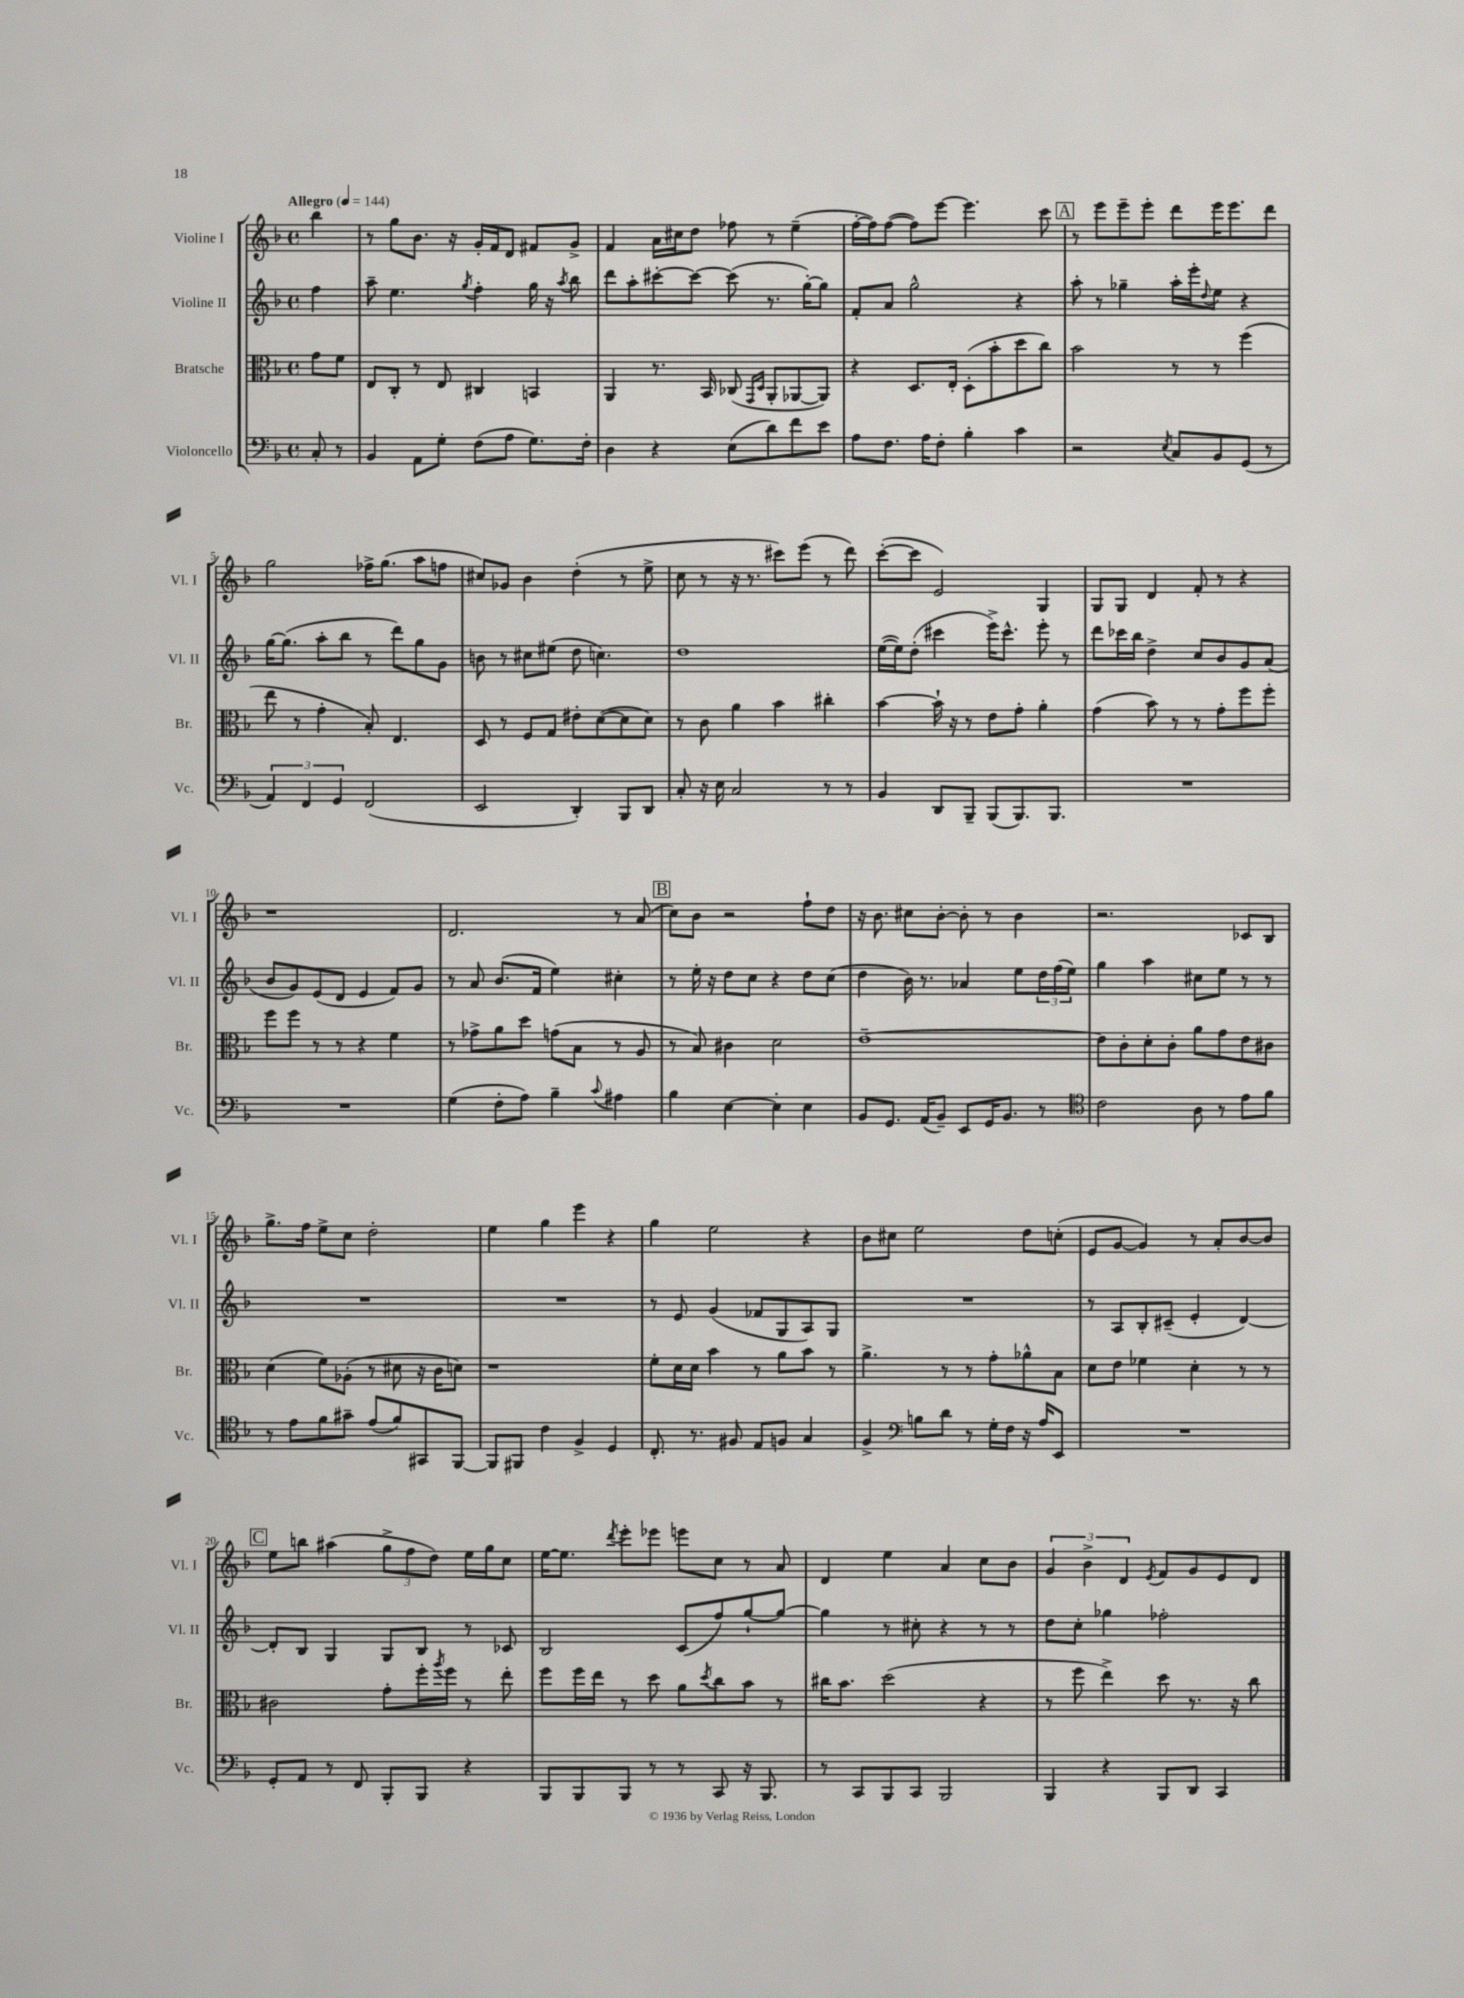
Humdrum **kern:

**kern	**kern	**kern	**kern
*staff4	*staff3	*staff2	*staff1
*clefF4	*clefC3	*clefG2	*clefG2
*k[b-]	*k[b-]	*k[b-]	*k[b-]
*M4/4	*M4/4	*M4/4	*M4/4
*met(c)	*met(c)	*met(c)	*met(c)
*MM144	*MM144	*MM144	*MM144
8C'	8g	4ff	4bb-
8r	8f	.	.
=	=	=	=
4BB-	8E	8aa~	8r
.	8C'	4.ee	8gg
8AA	8r	.	8.b-
8G'	8E	.	.
.	.	.	16r
.	.	8qgg	.
(8F	4C#	4ff'	16g'
.	.	.	16f
8A	.	.	8d
8.G)	4BB	16gg	8f#
.	.	16r	.
.	.	8qaa	.
.	.	8bb-	8g^
16F'	.	.	.
=	=	=	=
4D	4AA	8ddd	4f
.	.	8aa'	.
4r	8.r	[8ccc#'	16a
.	.	.	16cc#
.	.	8ccc#_	8dd
.	16BB-	.	.
(8E	(8C-	(8ccc#]	8ff-
.	16qqGG	.	.
.	16qqD	.	.
8d)	8AA'	8.r	8r
8f	[8AA-	.	(4ee~
.	.	[16gg')	.
8e	8AA-])	8gg]	.
=	=	=	=
8A	4r	8f'	[16ff'
.	.	.	16ff])
8.F	.	8a	([8ff
.	8.D	2gg^^	8ff])
16A	.	.	.
8F'	.	.	[8eee
.	16E'	.	.
4B-'	(8D'	.	4.eee]
.	8b-'	.	.
4c	8dd	4r	.
.	8cc)	.	8ccc
=	=	=	=
2r	2b-	8aa'	8r
.	.	8r	8eee
.	.	4gg-~	8eee~
.	.	.	8eee'
8qE	.	.	.
8C	8r	16aa'	8ddd
.	.	16eee'	.
.	.	8qqdd	.
8BB-	8r	8ee	16eee
.	.	.	8.eee
(8GG	(4ff	4r	.
8r	.	.	8ddd
=	=	=	=
6AA)	8ee	[16gg	2gg
.	.	(8.gg]	.
.	8r	.	.
6FF	.	.	.
.	4g'	8aa'	.
6GG	.	.	.
.	.	8bb-	.
(2FF	8B-')	8r	16ff-^
.	.	.	(8.gg
.	4.E	8ddd)	.
.	.	8gg	8aa
.	.	8g	8ff
=	=	=	=
2EE	8D	8b	8cc#)
.	8r	8r	8g-
.	8F	8cc#	4b-
.	8G	(8ee#	.
4DD')	8e#'	8dd	(4dd'
.	([8d	4.cc)	.
8BBB-	8d]	.	8r
8DD	8d)	.	8ee^
=	=	=	=
8C'	8r	1dd	8cc
16r	8c	.	8r
16E	.	.	.
2C	4a	.	16r
.	.	.	8.r
.	4b-	.	8ccc#)
.	.	.	(8eee
8r	4cc#'	.	8r
8r	.	.	8ddd)
=	=	=	=
4BB-	[4b-	([16ee	([8ccc'
.	.	16ee])	.
.	.	(8dd'	8ccc]
8DD	16b-`]	4ccc#	2e)
.	16r	.	.
8BBB-~	8r	.	.
(8BBB-	8e	16eee^)	.
.	.	8.ccc#^^	.
8.BBB-)	8g'	.	.
.	4a'	8eee'	4G
8.BBB-	.	.	.
.	.	8r	.
=	=	=	=
1r	(4g	8ddd	8G
.	.	16ccc-	8G
.	.	16bb-	.
.	8b-)	4dd^	4d
.	8r	.	.
.	8r	8cc	8f'
.	8g'	8b-	8r
.	8ff	8g	4r
.	8ff'	(8a	.
=	=	=	=
1r	8ff	8b-	1r
.	8ff	8g)	.
.	8r	(8e	.
.	8r	8d	.
.	4r	4e	.
.	4f	8f)	.
.	.	8g	.
=	=	=	=
(4G	8r	8r	2.d
.	8g-^	8a	.
8F'	8a	(8.b-	.
8A)	8dd	.	.
.	.	16f	.
4B-~	(8g	4ee)	.
.	8B-	.	.
8qqc	.	.	.
4A#	8r	4cc#'	8r
.	8A	.	(8a
=	=	=	=
4B-	8r	8r	8cc)
.	8B-)	16ee'	8b-
.	.	16r	.
[4E	4c#	8dd	2r
.	.	8cc	.
4E']	2d	4r	.
4E	.	8dd	8ff`
.	.	(8cc	8dd
=	=	=	=
8BB-	[1e~	4dd	16r
.	.	.	8.b-
8.GG	.	.	.
.	.	16b-)	8cc#
(16AA	.	8.r	.
8BB-~)	.	.	[8b-'
8EE	.	4a-	8b-']
16GG	.	.	8r
8.BB-	.	.	.
.	.	8ee	4b-
8r	.	24dd	.
.	.	(24ff	.
.	.	24ee)	.
=	=	=	=
*clefC4	*	*	*
2c	8e]	4gg	2.r
.	8c'	.	.
.	8d'	4aa	.
.	8c'	.	.
8A	8a	8cc#	.
8r	8g	8ee	.
8e	8e	8r	8c-
8f	8c#	8r	8B-
=	=	=	=
8r	(4d	1r	8.gg^
8e	.	.	.
.	.	.	16ff
8f	8f)	.	8ee^
8g#~	(8A-'	.	8cc
(8e	8r	.	2dd'
8f)	8d#	.	.
8GG#	16r	.	.
.	16c	.	.
[8FF	8d)	.	.
=	=	=	=
8FF]	1r	1r	4ee
8FF#	.	.	.
4c	.	.	4gg
4F^	.	.	4eee
4D	.	.	4r
=	=	=	=
8.C'	8f'	8r	4gg
.	16d	8e	.
8.r	16d	.	.
.	4b-	(4g	2ee
8F#	.	.	.
8E	8r	8f-	.
8F	8a	8G	.
4G	8b-	8A)	4r
.	8r	8G	.
=	=	=	=
4F^	4.a^	1r	8b-
.	.	.	8cc#
*clefF4	*	*	*
8B	.	.	2ee
8d	8r	.	.
8r	8r	.	.
16G'	8g'	.	.
16F	.	.	.
16r	8a-^^	.	8dd
16A	.	.	.
8EE	8B-	.	(8cc'
=	=	=	=
1r	8d	8r	8e
.	8e	8A	[8g
.	4f-	8B-'	4g])
.	.	(8c#~	.
.	4d'	4e'	8r
.	.	.	8a'
.	8r	[4d)	[8b-
.	8r	.	8b-]
=	=	=	=
8GG'	2c#	8d']	8ee
8AA	.	8B-	8bb
8r	.	4G	(4aa#
8FF	.	.	.
8BBB-'	8g'	8G	12gg^
.	.	.	12ff
8BBB-	16ff'	8B-	.
.	.	.	12dd)
.	8qaa	.	.
.	16ff	.	.
4r	8r	8r	16ee
.	.	.	16gg
.	8ee'	8c-	8cc
=	=	=	=
8BBB-	8ff	2B-	[16ee
.	.	.	8.ee]
8BBB-	16ff	.	.
.	16ee	.	.
.	.	.	8qddd
8BBB-	8r	.	8eee'
8r	8dd	.	8eee-
8r	8a	(8c	8eee
.	8qdd	.	.
8CC	8cc	8ff)	8cc
16r	8b-	[8gg`	8r
8.BBB-	.	.	.
.	8r	8gg_	8a
=	=	=	=
8r	16cc#	4gg]	4d
.	8.b-	.	.
8CC	.	.	.
8BBB-	(2dd	8r	4ee
8CC	.	8cc#'	.
2BBB-	.	4r	4a
.	4r	8r	8cc
.	.	8r	8b-
=	=	=	=
4BBB-	8r	8dd	6g
.	8ff	8cc'	.
.	.	.	6b-^
4r	4ee^)	4gg-	.
.	.	.	6d
.	.	.	8qe
8BBB-	8dd	2ff-'	8f
8DD	8.r	.	8g
4CC	.	.	8e
.	16r	.	.
.	8cc	.	8d
==	==	==	==
*-	*-	*-	*-
